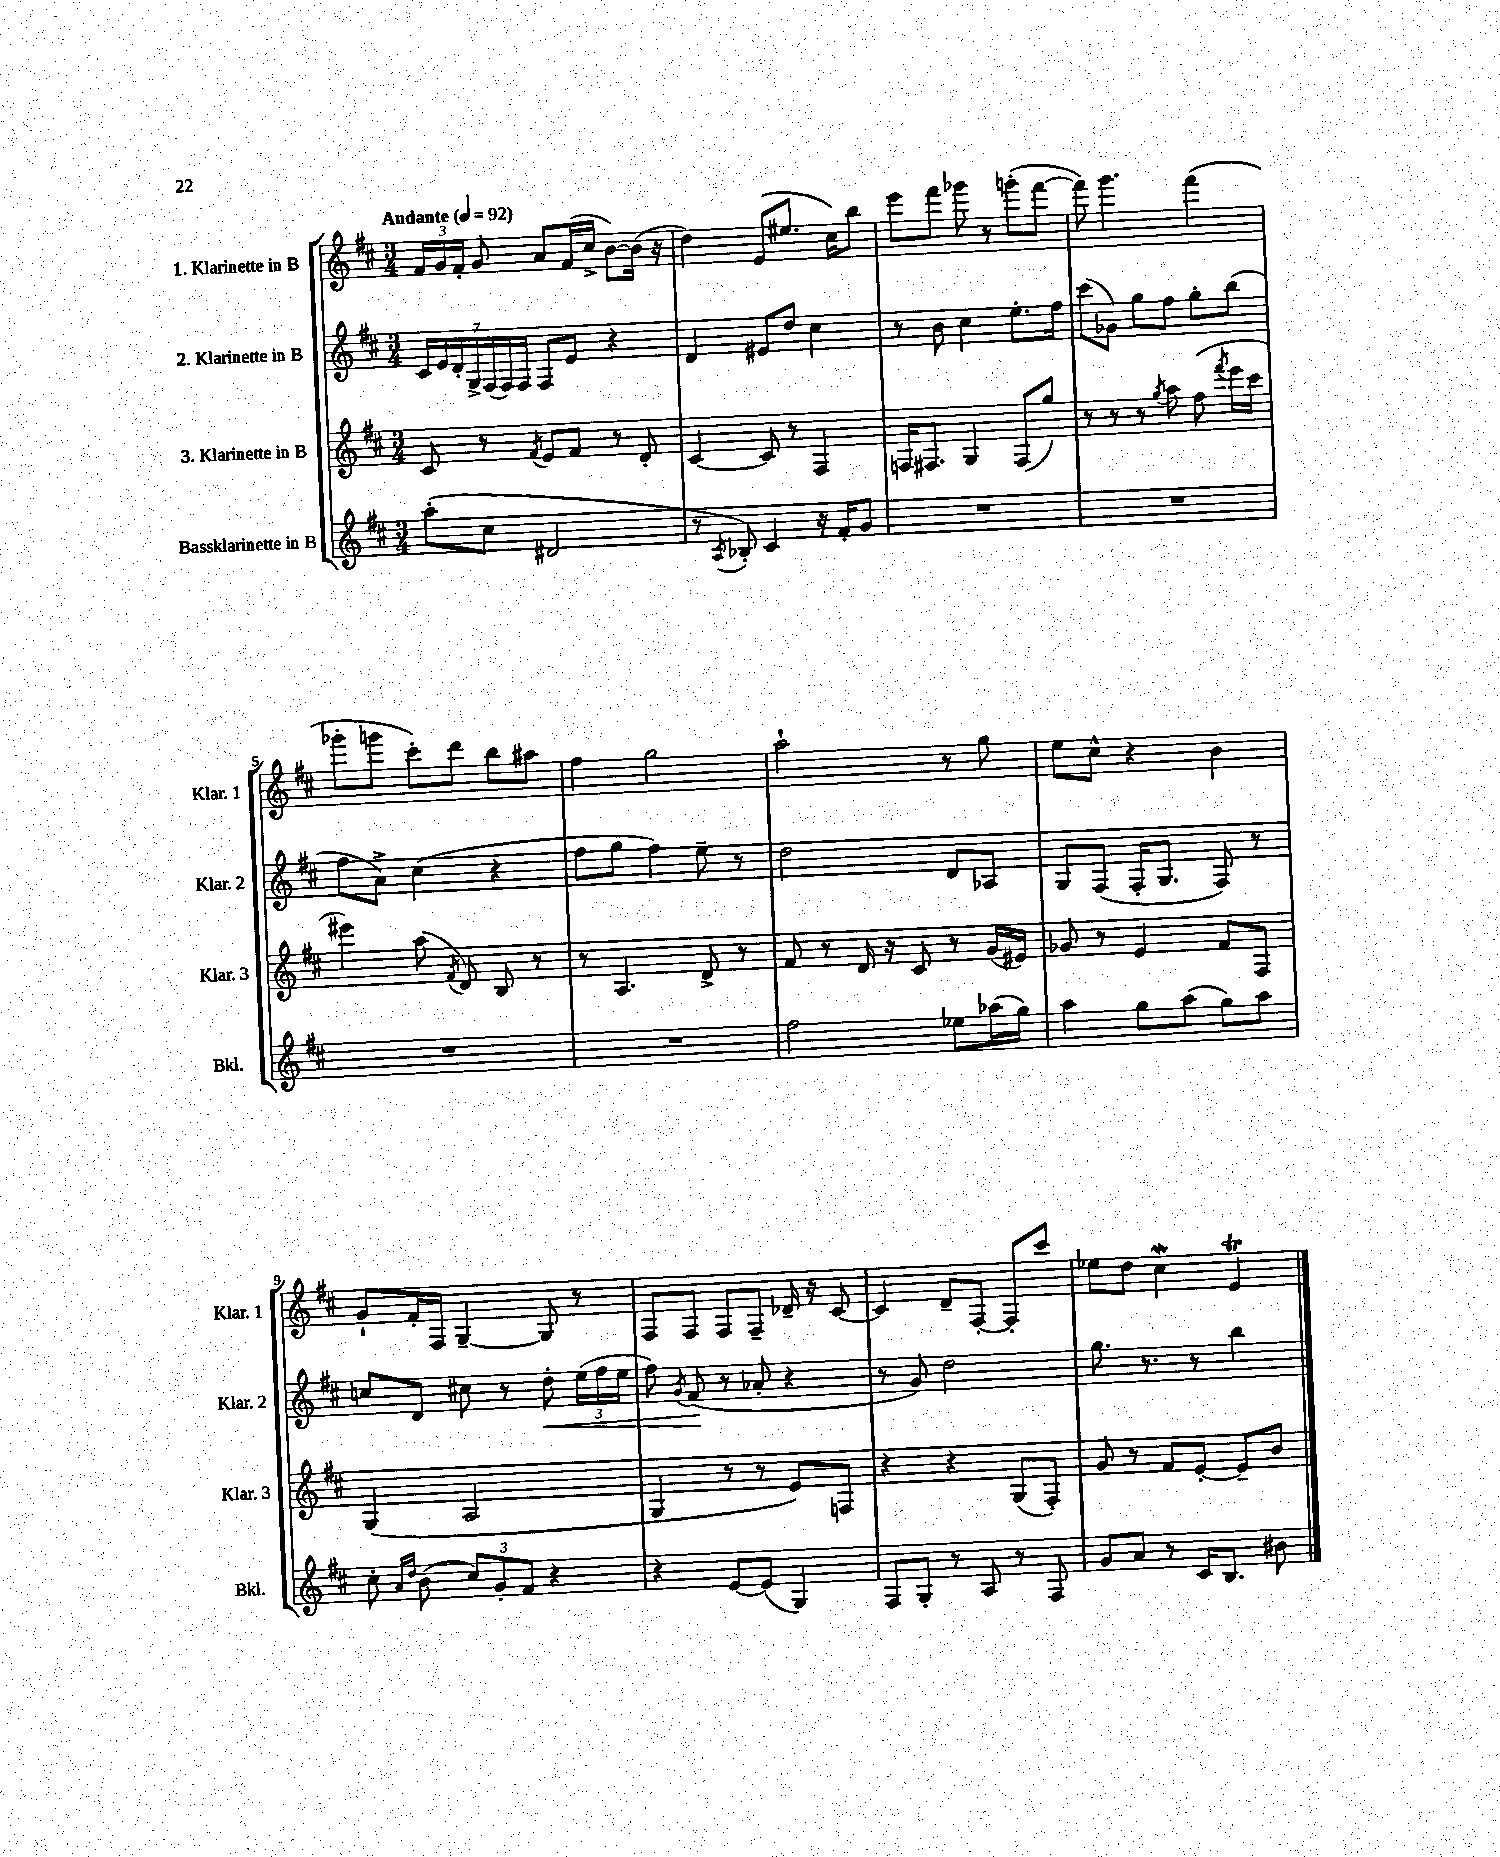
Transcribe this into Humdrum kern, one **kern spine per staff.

**kern	**kern	**kern	**kern
*staff4	*staff3	*staff2	*staff1
*clefG2	*clefG2	*clefG2	*clefG2
*k[f#c#]	*k[f#c#]	*k[f#c#]	*k[f#c#]
*M3/4	*M3/4	*M3/4	*M3/4
*MM92	*MM92	*MM92	*MM92
(8aa'\L	8c#/	28c#/LL	24f#/LL
.	.	28e/	.
.	.	.	24g/
.	.	28d'/	.
.	.	.	24f#'/JJ
.	.	28G^/	.
8cc#\J	8r	.	8g/
.	.	(28F#/	.
.	.	28F#/)	.
.	.	28F#/JJ	.
.	8qf#/	.	.
2d#/	8e/L	8F#/L	8a/L
.	8f#/J	8e/J	(16f#/L
.	.	.	16cc#^/JJ
.	8r	4r	[8b\L)
.	8d'/	.	(16b\]Jk
.	.	.	16r
=	=	=	=
8r	[4c#/	4d/	4dd\)
8qA/	.	.	.
8B-'/)	.	.	.
4c#/	8c#/]	8e#/L	(8e/L
.	8r	8dd/J	8.ee#/J
16r	4F#/	4cc#\	.
16f#'/LK	.	.	16cc#\LK)
8g/J	.	.	8bb\J
=	=	=	=
2.r	16F/LK	8r	8eee\L
.	8.F#/J	.	.
.	.	8b\	8fff#\J
.	4G/	4cc#\	8ggg-\
.	.	.	8r
.	(8F#/L	8.ee'\L	(8ggg'\L
.	8gg/J)	.	[8fff#\J
.	.	16ff#\Jk	.
=	=	=	=
2.r	8r	(8ccc#\L	8fff#\])
.	8r	8g-\J)	4.ggg\
.	8r	8gg\L	.
.	8qgg/	.	.
.	8aa\	8ff#\J	.
.	(8ff#\	8gg'\L	(4fff#\
.	8qfff#/	.	.
.	16eee\LL	(8bb\J	.
.	16ccc#\JJ	.	.
=	=	=	=
2.r	4eee#\)	8ff#\L	8ggg-'\L
.	.	8a^\J)	8ggg\J
.	(8aa\	(4cc#\	8ccc#'\L)
.	8qf#/	.	.
.	8d/)	.	8ddd\J
.	8B/	4r	8bb\L
.	8r	.	8aa#\J
=	=	=	=
2.r	8r	8ff#\L	4ff#\
.	4.A/	8gg\J	.
.	.	4ff#\)	2gg\
.	8d^/	8ee~\	.
.	8r	8r	.
=	=	=	=
2ff#\	8f#/	2dd\	2aa`\
.	8r	.	.
.	16d/	.	.
.	16r	.	.
.	8c#/	.	.
8ee-\L	8r	8d/L	8r
(16aa-\L	(16g/LL	8A-/J	8gg\
16gg\JJ)	16e#/JJ)	.	.
=	=	=	=
4aa\	8g-/	8G/L	8ee\L
.	8r	(8F#/J	8cc#^^\J
8gg\L	4e/	16F#'/LK	4r
.	.	8.G/J	.
(8aa\J	.	.	.
8gg\L)	8f#/L	8F#/)	4b\
8aa\J	8F#/J	8r	.
=	=	=	=
8cc#'\	(4G/	8cc/L	8g`/L
16qqa/LL	.	.	.
16qqdd/JJ	.	.	.
(8b\	.	8d/J	16f#'/L
.	.	.	16F#/JJ
12cc#/L)	2A/	8cc#\	[4G~/
12g'/	.	.	.
.	.	8r	.
12f#/J	.	.	.
4r	.	8dd'\	8G/]
.	.	(24ee\LL	8r
.	.	24ff#\	.
.	.	24ee\JJ	.
=	=	=	=
4r	4G/	8ff#\)	8F#/L
.	.	8qg/	.
.	.	(8f#/	8F#/J
[8e/L	8r	8r	8F#/L
(8e/]J	8r	8a-'/	8F#~/J
4G/)	8e/L)	4r	16d-~/
.	.	.	16r
.	8F/J	.	[8c#/
=	=	=	=
8F#/L	4r	8r	4c#/]
8G'/J	.	8g/)	.
8r	4r	2dd\	8d~/L
8A/	.	.	[8F#'/J
8r	(8G/L	.	8F#'/]L
8F#/	8F#'/J)	.	8ccc#/J
=	=	=	=
8g/L	8g/	8.gg\	8ee-\L
8a/J	8r	.	8dd\J
.	.	8.r	.
8r	8f#/L	.	4cc#\
16c#/LK	[8e'/J	8r	.
8.B/J	.	.	.
.	8e~/]L	4bb\	4e/
8b#\	8b/J	.	.
==	==	==	==
*-	*-	*-	*-
